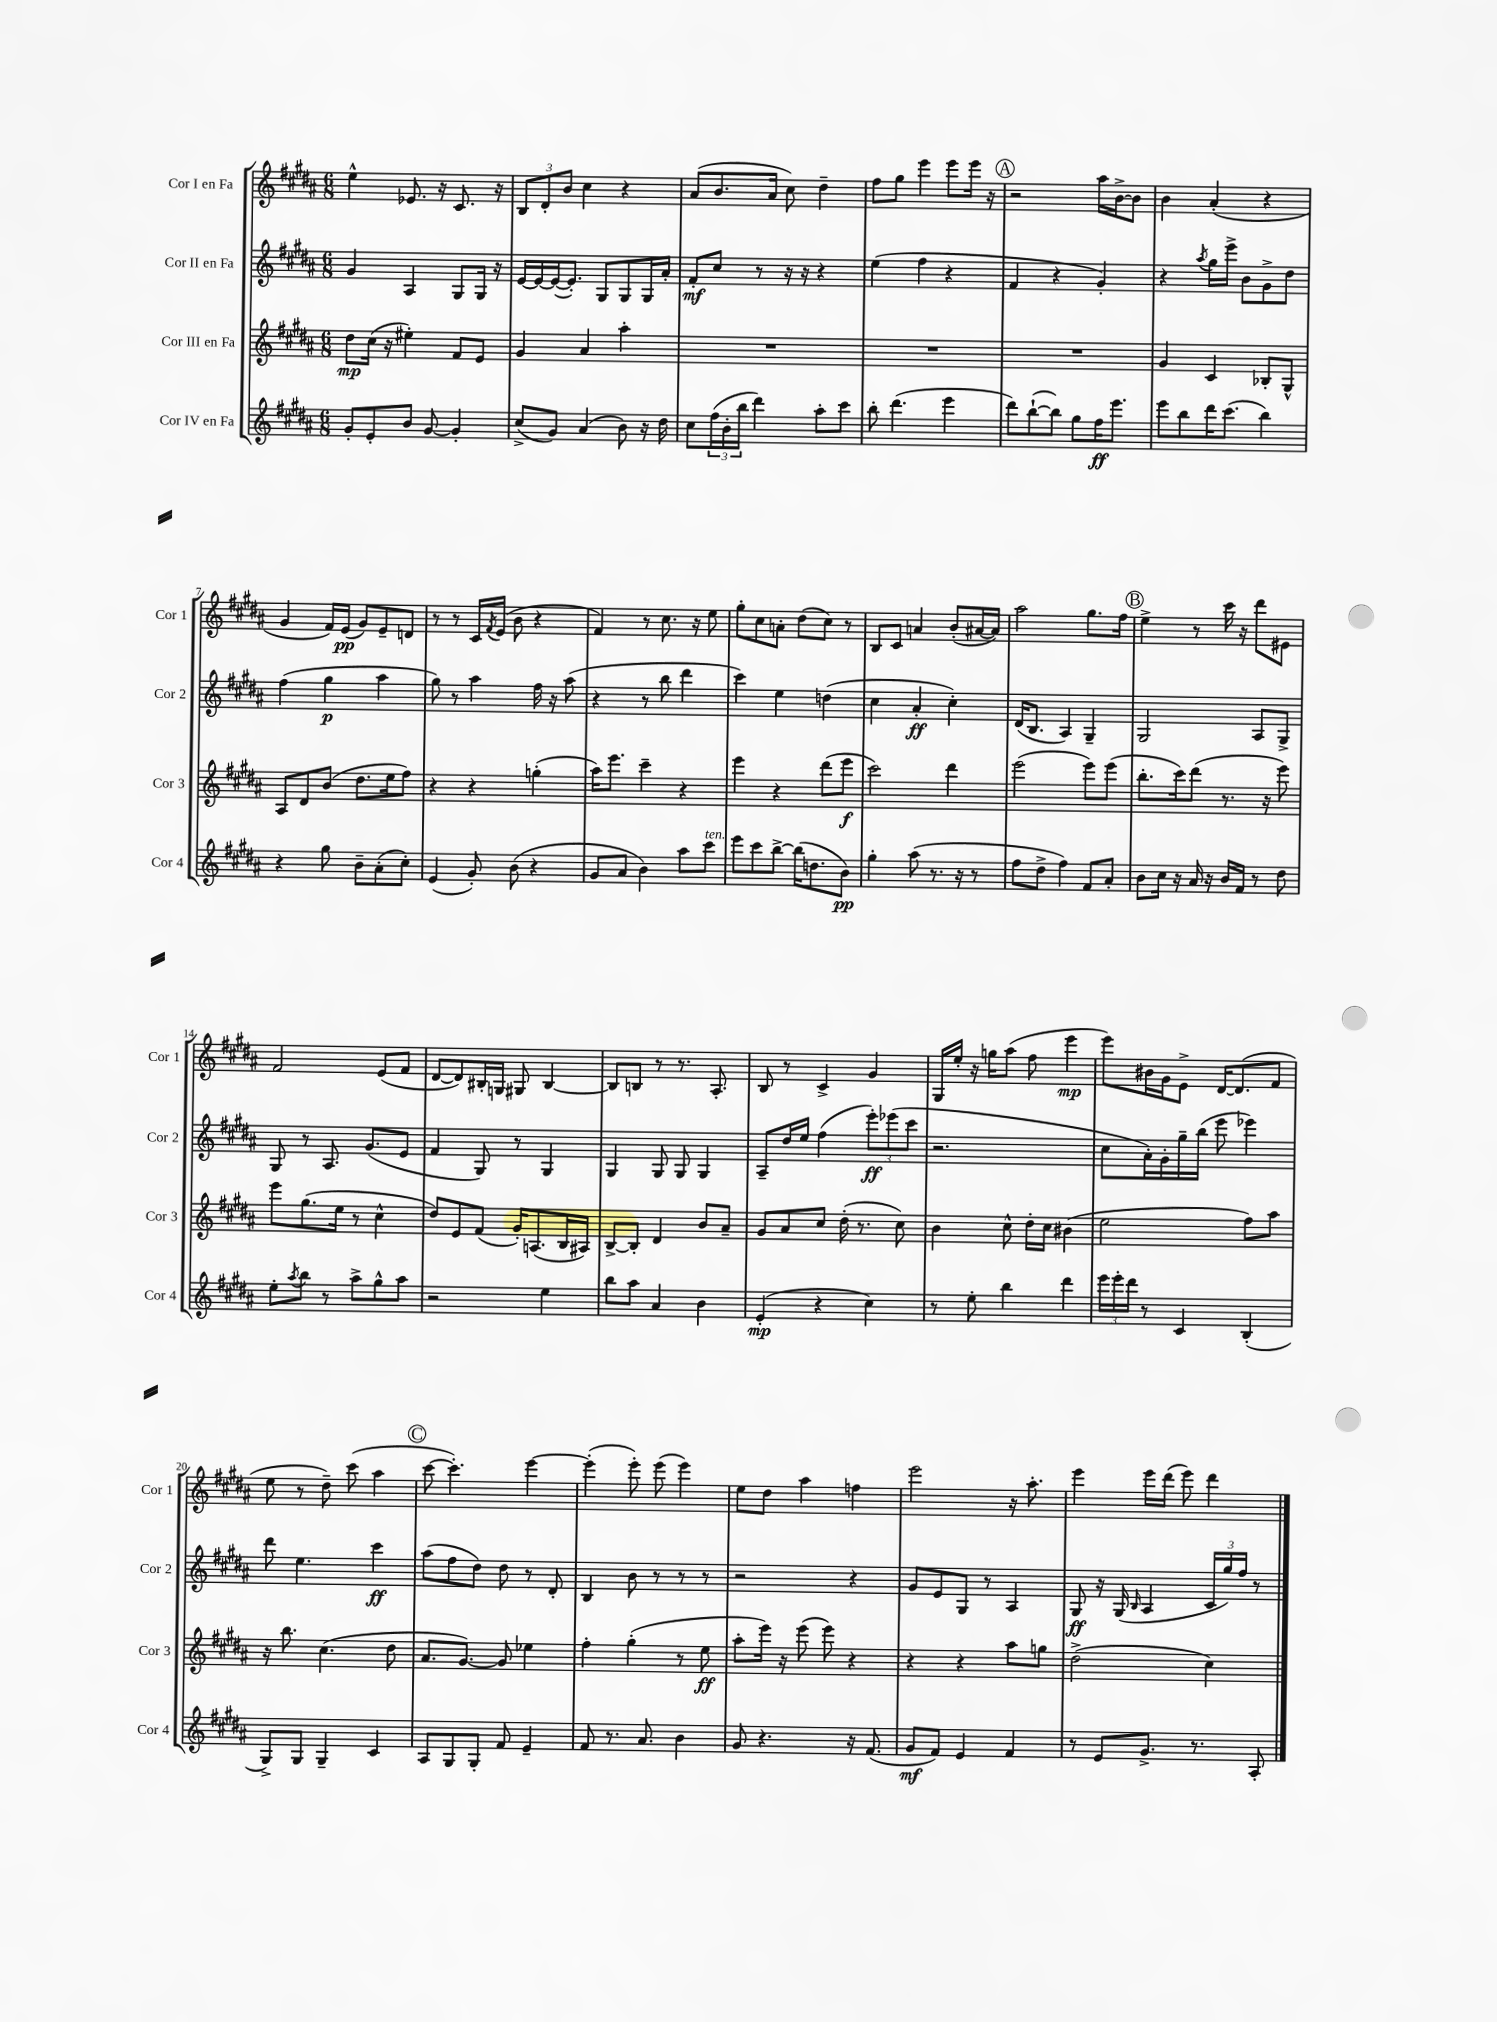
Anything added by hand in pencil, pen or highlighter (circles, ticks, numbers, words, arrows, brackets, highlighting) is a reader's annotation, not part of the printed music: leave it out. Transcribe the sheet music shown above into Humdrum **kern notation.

**kern	**dynam	**kern	**dynam	**kern	**dynam	**kern	**dynam
*part4	*part4	*part3	*part3	*part2	*part2	*part1	*part1
*staff4	*staff4	*staff3	*staff3	*staff2	*staff2	*staff1	*staff1
*I"Cor IV en Fa	*	*I"Cor III en Fa	*	*I"Cor II en Fa	*	*I"Cor I en Fa	*
*I'Cor 4	*	*I'Cor 3	*	*I'Cor 2	*	*I'Cor 1	*
*clefG2	*	*clefG2	*	*clefG2	*	*clefG2	*
*k[f#c#g#d#a#]	*	*k[f#c#g#d#a#]	*	*k[f#c#g#d#a#]	*	*k[f#c#g#d#a#]	*
*M6/8	*	*M6/8	*	*M6/8	*	*M6/8	*
=1	=1	=1	=1	=1	=1	=1	=1
8g#'/L	.	8dd#\L	mp	4g#/	.	4ee^^\	.
8e'/	.	(16cc#\Jk	.	.	.	.	.
.	.	16r	.	.	.	.	.
8b/J	.	4ee#X'\)	.	4A#/	.	8.e-X/	.
[8g#/	.	.	.	.	.	.	.
.	.	.	.	.	.	16r	.
4g#'/]	.	8f#/L	.	8G#/L	.	8.c#/	.
.	.	8e/J	.	16G#/Jk	.	.	.
.	.	.	.	16r	.	16r	.
=2	=2	=2	=2	=2	=2	=2	=2
(8cc#^/L	.	4g#/	.	[16e/LL	.	12B/L	.
.	.	.	.	16e/_	.	.	.
.	.	.	.	.	.	12d#'/	.
8g#/J)	.	.	.	(16e/J_	.	.	.
.	.	.	.	.	.	12b/J	.
.	.	.	.	8.e'/J])	.	.	.
(4a#/	.	4a#/	.	.	.	4cc#\	.
.	.	.	.	8G#/L	.	.	.
8b\)	.	4aa#'\	.	8G#/	.	4r	.
16r	.	.	.	16G#/L	.	.	.
16dd#\	.	.	.	16a#'/JJ	.	.	.
=3	=3	=3	=3	=3	=3	=3	=3
8cc#\L	.	2.r	.	8f#'/L	mf	(8a#/L	.
(24ff#\L	.	.	.	8cc#/J	.	8.b/	.
24b'\	.	.	.	.	.	.	.
24bb\JJ	.	.	.	.	.	.	.
4ddd#\)	.	.	.	8r	.	.	.
.	.	.	.	.	.	16a#/Jk	.
.	.	.	.	16r	.	8cc#\)	.
.	.	.	.	16r	.	.	.
8aa#'\L	.	.	.	4r	.	4dd#~\	.
8ccc#\J	.	.	.	.	.	.	.
=4	=4	=4	=4	=4	=4	=4	=4
8bb'\	.	2.r	.	(4ee\	.	8ff#\L	.
(4.ddd#\	.	.	.	.	.	8gg#\J	.
.	.	.	.	4ff#\	.	4eee\	.
4eee\	.	.	.	4r	.	8eee\L	.
.	.	.	.	.	.	16eee\Jk	.
.	.	.	.	.	.	16r	.
!!LO:REH:place=s1:t=A
=5	=5	=5	=5	=5	=5	=5	=5
8ddd#\L)	.	2.r	.	4f#/	.	2r	.
([8bb`\	.	.	.	.	.	.	.
8bb\J])	.	.	.	4r	.	.	.
8gg#\L	.	.	.	.	.	.	.
16ff#\K	ff	.	.	4g#'/)	.	16aa#\LL	.
8.eee\J	.	.	.	.	.	[16b^\J	.
.	.	.	.	.	.	8b\J]	.
=6	=6	=6	=6	=6	=6	=6	=6
8eee\L	.	4g#/	.	4r	.	4b\	.
8bb\	.	.	.	.	.	.	.
.	.	.	.	8qaa#/	.	.	.
16ddd#\K	.	4c#/	.	16gg#\LL	.	(4a#'/	.
(8.ccc#\J	.	.	.	16eee^\JJ	.	.	.
.	.	.	.	8b\L	.	.	.
4bb\)	.	8B-X'/L	.	8g#^\	.	4r	.
.	.	8G#^^/J	.	8dd#\J	.	.	.
!!LO:LB:g=z
=7	=7	=7	=7	=7	=7	=7	=7
4r	.	8A#/L	.	(4ff#\	.	4g#/	.
.	.	8d#/	.	.	.	.	.
8gg#\	.	(8b/J	.	4gg#\	p	16f#/LL)	.
.	.	.	.	.	.	(16e/JJ	pp
8b~\L	.	8.dd#\L	.	.	.	8g#/L)	.
(8a#'\	.	.	.	4aa#\	.	8e~/	.
.	.	16ee\k	.	.	.	.	.
8cc#'\J)	.	8ff#\J)	.	.	.	8dn/J	.
=8	=8	=8	=8	=8	=8	=8	=8
(4e/	.	4r	.	8gg#\)	.	8r	.
.	.	.	.	8r	.	8r	.
8g#'/)	.	4r	.	4aa#\	.	16c#/LL	.
.	.	.	.	.	.	8qf#/	.
.	.	.	.	.	.	(16e/JJ	.
(8b\	.	.	.	.	.	8b\	.
4r	.	(4ggn'\	.	16ff#\	.	4r	.
.	.	.	.	16r	.	.	.
.	.	.	.	(8aa#\	.	.	.
=9	=9	=9	=9	=9	=9	=9	=9
8g#/L	.	16aa#\KL)	.	4r	.	4f#/)	.
.	.	8.eee\J	.	.	.	.	.
8a#/J	.	.	.	.	.	.	.
4b\)	.	4ccc#~\	.	8r	.	8r	.
.	.	.	.	8bb\	.	8.cc#\	.
8aa#\L	.	4r	.	4ddd#\	.	.	.
.	.	.	.	.	.	16r	.
!LO:TX:a:i:t=ten.	!	!	!	!	!	!	!
8ccc#\J	.	.	.	.	.	8ee\	.
=10	=10	=10	=10	=10	=10	=10	=10
8eee\L	.	4eee\	.	4ccc#\)	.	8gg#'\L	.
8ccc#\	.	.	.	.	.	8cc#\	.
[8bb^\J	.	4r	.	4ee\	.	8an'\J	.
(16bb\KL]	.	.	.	.	.	(8dd#\L	.
8.ddn\	.	.	.	.	.	.	.
.	.	(8ddd#\L	.	(4ddn\	.	8cc#\J)	.
8b\J)	pp	8eee\J	f	.	.	8r	.
=11	=11	=11	=11	=11	=11	=11	=11
4gg#'\	.	2ccc#\)	.	4cc#\	.	8B/L	.
.	.	.	.	.	.	8c#/J	.
(8aa#\	.	.	.	4a#'/	ff	4an/	.
8.r	.	.	.	.	.	.	.
.	.	4ddd#\	.	4cc#'\)	.	(8b'/L	.
16r	.	.	.	.	.	.	.
8r	.	.	.	.	.	[16a#X/L	.
.	.	.	.	.	.	16a#/JJ])	.
=12	=12	=12	=12	=12	=12	=12	=12
8ff#\L	.	(2eee\	.	(16d#/KL	.	2aa#\	.
.	.	.	.	8.B/J	.	.	.
8dd#^\J	.	.	.	.	.	.	.
4ff#\)	.	.	.	4A#/)	.	.	.
8f#/L	.	8eee\L)	.	4G#~/	.	8.gg#\L	.
8a#'/J	.	(8eee\J	.	.	.	.	.
.	.	.	.	.	.	16ff#\Jk	.
!!LO:REH:place=s1:t=B
=13	=13	=13	=13	=13	=13	=13	=13
8b\L	.	8.bb'\L	.	2G#/	.	4ee^\	.
16cc#\Jk	.	.	.	.	.	.	.
16r	.	16ccc#\k)	.	.	.	.	.
16a#/	.	(8ddd#\J	.	.	.	8r	.
16r	.	.	.	.	.	.	.
16b/LL	.	8.r	.	.	.	16ccc#\	.
16f#/JJ	.	.	.	.	.	16r	.
8r	.	.	.	8A#/L	.	8ddd#\L	.
.	.	16r	.	.	.	.	.
8dd#\	.	8eee\)	.	8G#^/J	.	8e#X\J	.
!!LO:LB:g=z
=14	=14	=14	=14	=14	=14	=14	=14
8ee'\L	.	8eee\L	.	8G#/	.	2f#/	.
8qaa#/	.	.	.	.	.	.	.
8bb\J	.	(8.gg#\	.	8r	.	.	.
8r	.	.	.	8.A#/	.	.	.
.	.	16ee\Jk	.	.	.	.	.
8aa#^\L	.	8r	.	.	.	.	.
.	.	.	.	(8.g#/L	.	.	.
8gg#^^\	.	4cc#^^\	.	.	.	(8e/L	.
8aa#\J	.	.	.	8e/J	.	8f#/J	.
=15	=15	=15	=15	=15	=15	=15	=15
2r	.	8dd#/L)	.	4f#/	.	[8d#/L	.
.	.	8e/	.	.	.	8d#/])	.
.	.	(8f#/J	.	8G#/)	.	16B#X'/L	.
.	.	.	.	.	.	16Gn/JJ	.
.	.	16g#'/KL)	.	8r	.	8G#X/	.
.	.	(8.An/	.	.	.	.	.
4ee\	.	.	.	4G#/	.	[4B#/	.
.	.	16B/L	.	.	.	.	.
.	.	16A#X/JJ)	.	.	.	.	.
=16	=16	=16	=16	=16	=16	=16	=16
8bb\L	.	[8B^/L	.	4G#/	.	8B#/L]	.
8aa#\J	.	8B'/J]	.	.	.	8Bn/J	.
4a#/	.	4d#/	.	8G#/	.	8r	.
.	.	.	.	8G#/	.	8.r	.
4b\	.	8b/L	.	4G#/	.	.	.
.	.	.	.	.	.	8.A#'/	.
.	.	8a#~/J	.	.	.	.	.
=17	=17	=17	=17	=17	=17	=17	=17
(4e'/	mp	8g#/L	.	8A#~/L	.	8B/	.
.	.	8a#/	.	16dd#/L	.	8r	.
.	.	.	.	16ee/JJ	.	.	.
4r	.	8cc#/J	.	(4ff#\	.	4c#^/	.
.	.	(16dd#'\	.	.	.	.	.
.	.	8.r	.	.	.	.	.
4cc#\)	.	.	.	12eee'\L)	ff	4g#/	.
.	.	.	.	(12eee-X\	.	.	.
.	.	8cc#\)	.	.	.	.	.
.	.	.	.	12ccc#\J	.	.	.
=18	=18	=18	=18	=18	=18	=18	=18
8r	.	4b\	.	2.r	.	16G#/LL	.
.	.	.	.	.	.	16ee'/JJ	.
8ee'\	.	.	.	.	.	16r	.
.	.	.	.	.	.	16ggn\KL	.
4bb\	.	8cc#^^\	.	.	.	(8aa#\J	.
.	.	16dd#'\LL	.	.	.	8ff#\	.
.	.	16cc#\JJ	.	.	.	.	.
4ddd#\	.	(4b#X\	.	.	.	4eee\	mp
=19	=19	=19	=19	=19	=19	=19	=19
24eee\LL	.	2ee\	.	8cc#\L	.	8eee\L)	.
24eee'\	.	.	.	.	.	.	.
24ddd#\JJ	.	.	.	.	.	.	.
8r	.	.	.	16a#'\L)	.	16b#X\L	.
.	.	.	.	16g#'\	.	16g#\J	.
4c#/	.	.	.	16gg#~\	.	8e^\J	.
.	.	.	.	(16bb\JJ	.	.	.
.	.	.	.	8eee\	.	[16d#/KL	.
.	.	.	.	.	.	(8.d#/]	.
(4B'/	.	8ff#\L)	.	4eee-X\)	.	.	.
.	.	8aa#\J	.	.	.	8f#/J	.
!!LO:LB:g=z
=20	=20	=20	=20	=20	=20	=20	=20
8G#^/L)	.	16r	.	8ddd#\	.	8ee\	.
.	.	8.bb\	.	.	.	.	.
8G#/J	.	.	.	4.ee\	.	8r	.
4G#~/	.	(4.cc#\	.	.	.	8dd#~\)	.
.	.	.	.	.	.	(8ccc#\	.
4c#/	.	.	.	4ccc#\	ff	4aa#\	.
.	.	8dd#\	.	.	.	.	.
!!LO:REH:place=s1:t=C
=21	=21	=21	=21	=21	=21	=21	=21
8A#/L	.	8.a#/L	.	(8aa#\L	.	[8ccc#\	.
8G#/	.	.	.	8ff#\	.	4.ccc#'\])	.
.	.	[8.g#/J)	.	.	.	.	.
8G#'/J	.	.	.	8dd#\J)	.	.	.
8f#/	.	8g#/]	.	8dd#\	.	.	.
4e~/	.	4ee-X\	.	8r	.	[4eee\	.
.	.	.	.	8d#'/	.	.	.
=22	=22	=22	=22	=22	=22	=22	=22
8f#/	.	4ff#'\	.	4B/	.	(4eee'\]	.
8.r	.	.	.	.	.	.	.
.	.	(4gg#'\	.	8b\	.	8eee'\)	.
8.a#/	.	.	.	.	.	.	.
.	.	.	.	8r	.	(8eee\	.
4b\	.	8r	.	8r	.	4eee\)	.
.	.	8ee\	ff	8r	.	.	.
=23	=23	=23	=23	=23	=23	=23	=23
8g#/	.	8aa#'\L	.	2r	.	8ee\L	.
4.r	.	16eee\Jk)	.	.	.	8dd#\J	.
.	.	16r	.	.	.	.	.
.	.	(8eee\	.	.	.	4aa#\	.
.	.	8eee\)	.	.	.	.	.
16r	.	4r	.	4r	.	4ffn\	.
(8.f#/	.	.	.	.	.	.	.
=24	=24	=24	=24	=24	=24	=24	=24
8g#/L	mf	4r	.	8g#/L	.	2eee\	.
8f#/J)	.	.	.	8e/	.	.	.
4e/	.	4r	.	8G#/J	.	.	.
.	.	.	.	8r	.	.	.
4f#/	.	8aa#\L	.	4A#/	.	16r	.
.	.	.	.	.	.	8.aa#'\	.
.	.	8ggn\J	.	.	.	.	.
=25	=25	=25	=25	=25	=25	=25	=25
8r	.	(2dd#^\	.	8G#/	ff	4eee\	.
8e/L	.	.	.	16r	.	.	.
.	.	.	.	(16G#/	.	.	.
.	.	.	.	16qqB/	.	.	.
8.g#^/J	.	.	.	4A#/	.	16eee\LL	.
.	.	.	.	.	.	(16ddd#\JJ	.
.	.	.	.	.	.	8eee\)	.
8.r	.	.	.	.	.	.	.
.	.	4cc#\)	.	24c#/LL	.	4ddd#\	.
.	.	.	.	24gg#/)	.	.	.
.	.	.	.	24ff#/JJ	.	.	.
8A#'/	.	.	.	8r	.	.	.
==	==	==	==	==	==	==	==
*-	*-	*-	*-	*-	*-	*-	*-
